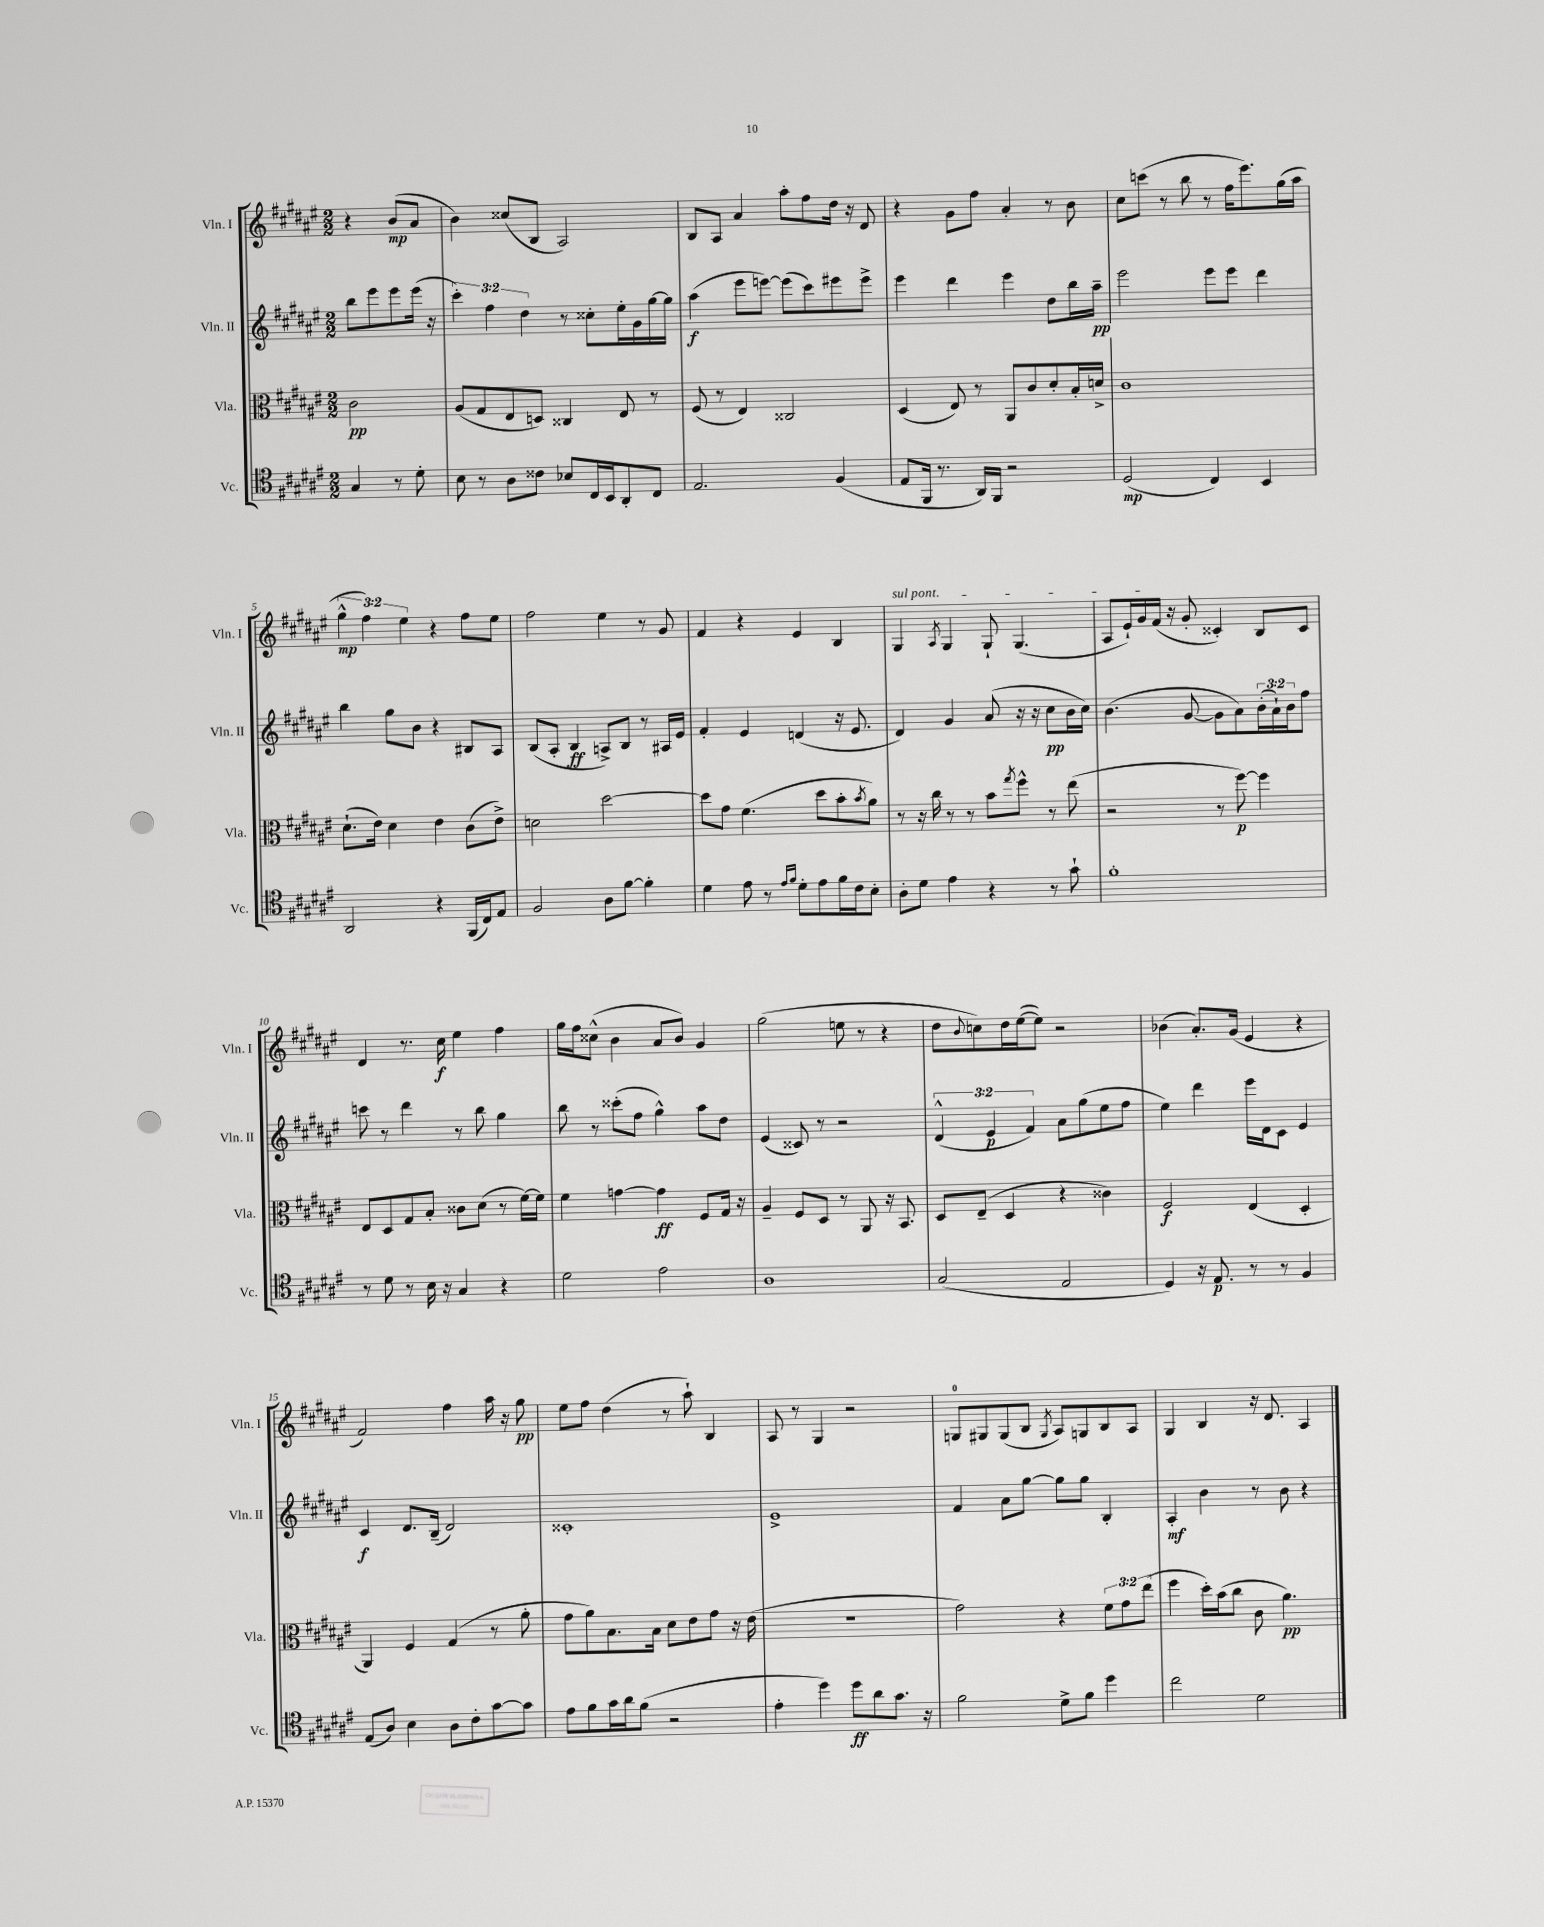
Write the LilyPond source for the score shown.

<<
\new StaffGroup <<
\new Staff = "s0" \with { instrumentName = "Vln. I" shortInstrumentName = "Vln. I" } {
    \clef treble \key fis \major \numericTimeSignature \time 2/2 \override Staff.TupletNumber.text = #tuplet-number::calc-fraction-text \partial 2
    r4 b'8\mp( ais'8 |
    b'4) cisis''8( b8 ais2) |
    b8 ais8 ais'4 ais''8-. fis''8 dis''16 r16 dis'8 |
    r4 gis'8 fis''8 ais'4-. r8 b'8 |
    cis''8 c'''8( r8 b''8 r8 fis''16 eis'''8.) gis''16( ais''16 |
    \tuplet 3/2 { gis''4-^\mp fis''4) eis''4 } r4 fis''8 eis''8 |
    fis''2 eis''4 r8 gis'8 |
    fis'4 r4 eis'4 b4 |
    \once \override TextSpanner.bound-details.left.text = \markup { \italic "sul pont." } gis4\startTextSpan \acciaccatura { ais8 } gis4 gis8-! gis4.( |
    ais8 eis'16-!) gis'16 fis'16\stopTextSpan( r16 gis'8-. cisis'4-.) b8 cisis'8 |
    dis'4 r8. cis''16\f eis''4 fis''4 |
    gis''16 fis''16 cisis''8-^( b'4 ais'8 b'8) gis'4 |
    gis''2( e''8 r8 r4 |
    dis''8 \appoggiatura { b'8 } c''8) dis''16 eis''16~( eis''8) r2 |
    bes'4( ais'8.-.) gis'16( eis'4 r4 |
    fis'2) fis''4 ais''16 r16 gis''8\pp |
    eis''8 fis''8 dis''4( r8 ais''8-!) b4 |
    ais8 r8 gis4 r2 |
    g8-0 gis8 gis8( b8 \acciaccatura { gis8 } ais8) g8 b8 ais8 |
    gis4 b4 r16 dis'8. ais4 \bar "|." |
}
\new Staff = "s1" \with { instrumentName = "Vln. II" shortInstrumentName = "Vln. II" } {
    \clef treble \key fis \major \numericTimeSignature \time 2/2 \override Staff.TupletNumber.text = #tuplet-number::calc-fraction-text \partial 2
    b''8 eis'''8 eis'''8 eis'''16( r16 |
    \tuplet 3/2 { cis'''4-.) fis''4 dis''4 } r8 cisis''8-. eis''16-. gis'16 gis''16~ gis''16 |
    ais''4\f( eis'''8 e'''8~) e'''8( cis'''8) eis'''8 eis'''8-> |
    eis'''4 dis'''4 eis'''4 dis''8 b''16 ais''16--\pp |
    eis'''2 eis'''8 eis'''8 dis'''4 |
    b''4 gis''8 b'8 r4 bis8 ais8 |
    b8( ais8-. b4\ff a8->) b8 r8 ais16 eis'16 |
    fis'4-. eis'4 d'4( r16 eis'8. |
    dis'4) gis'4 ais'8( r16 r16 cis''8\pp b'16 cis''16) |
    b'4.( gis'8~ gis'8 ais'8) \tuplet 3/2 { b'16-.( ais'16-!) b'16 } fis''8 |
    c'''8 r8 dis'''4 r8 b''8 gis''4 |
    b''8 r8 cisis'''8-.( fis''8 gis''4-^) ais''8 dis''8 |
    eis'4( cisis'8) r8 r2 |
    \tuplet 3/2 { dis'4-^( eis'4\p fis'4) } ais'8 gis''8( eis''8 fis''8 |
    eis''4) dis'''4 eis'''16 dis'16 cis'8 eis'4 |
    cis'4\f dis'8. b16--( dis'2) |
    cisis'1-. |
    eis'1-> |
    fis'4 ais'8 gis''8~ gis''8 gis''8 b4-. |
    ais4-.\mf b'4 r8 b'8 r4 \bar "|." |
}
\new Staff = "s2" \with { instrumentName = "Vla." shortInstrumentName = "Vla." } {
    \clef alto \key fis \major \numericTimeSignature \time 2/2 \override Staff.TupletNumber.text = #tuplet-number::calc-fraction-text \partial 2
    cis'2\pp |
    ais8( gis8 eis8 d8) cisis4 eis8 r8 |
    fis8( r8 eis4) cisis2 |
    dis4( eis8) r8 ais,8 cis'8 dis'8-. b16-. d'16-> |
    cis'1 |
    dis'8.-!( eis'16) dis'4 eis'4 cis'8( eis'8->) |
    d'2 dis''2~ |
    dis''8 gis'8 fis'4.( dis''8 b'8-. \acciaccatura { b'8 } ais'8) |
    r8 r16 cis''16 r8 r8 b'8 \acciaccatura { gis''8 } fis''8-^ r8 eis''8( |
    r2 r8 fis''8~\p) fis''4 |
    eis8 dis8 gis8 b8-. cisis'8 dis'8( r8 fis'16~) fis'16 |
    fis'4 g'4~ g'4\ff fis8 gis16 r16 |
    ais4-- fis8 dis8 r8 ais,8 r16 b,8. |
    dis8 eis8--( dis4 r4 cisis'4) |
    fis2\f eis4( dis4-. |
    ais,4) fis4 gis4( r8 ais'8-. |
    gis'8 ais'8) b8. b16 dis'8 eis'8 gis'8 r16 eis'16( |
    r1 |
    gis'2) r4 \tuplet 3/2 { fis'8 gis'8 eis''8( } |
    fis''4 dis''16-.) b'16( cis''8 cis'8 ais'4.\pp) \bar "|." |
}
\new Staff = "s3" \with { instrumentName = "Vc." shortInstrumentName = "Vc." } {
    \clef tenor \key fis \major \numericTimeSignature \time 2/2 \partial 2
    gis4 r8 dis'8-. |
    b8 r8 ais8 cisis'8 bes8 cis16 b,16 ais,8-. cis8 |
    eis2. fis4( |
    eis8 fis,16 r8. ais,16) fis,16 r2 |
    dis2\mp( cis4) b,4 |
    ais,2 r4 fis,16( cis16) eis8 |
    fis2 ais8 fis'8~ fis'4-. |
    dis'4 eis'8 r8 \grace { eis'16 fis'16 } dis'8-. eis'8 fis'16 cis'16 b8-. |
    ais8-. dis'8 eis'4 r4 r8 gis'8-! |
    fis'1-. |
    r8 dis'8 r8 b16 r16 gis4 r4 |
    dis'2 eis'2 |
    ais1 |
    gis2( eis2 |
    dis4) r16 eis8.\p r8 r8 fis4 |
    eis8( ais8) b4 ais8 cis'8-. gis'8~ gis'8 |
    eis'8 fis'8 gis'16 ais'16 fis'8( r2 |
    eis'4-. dis''4) dis''8\ff ais'8 gis'8. r16 |
    fis'2 dis'8-> fis'8 dis''4 |
    cis''2 dis'2 \bar "|." |
}
>>
>>
